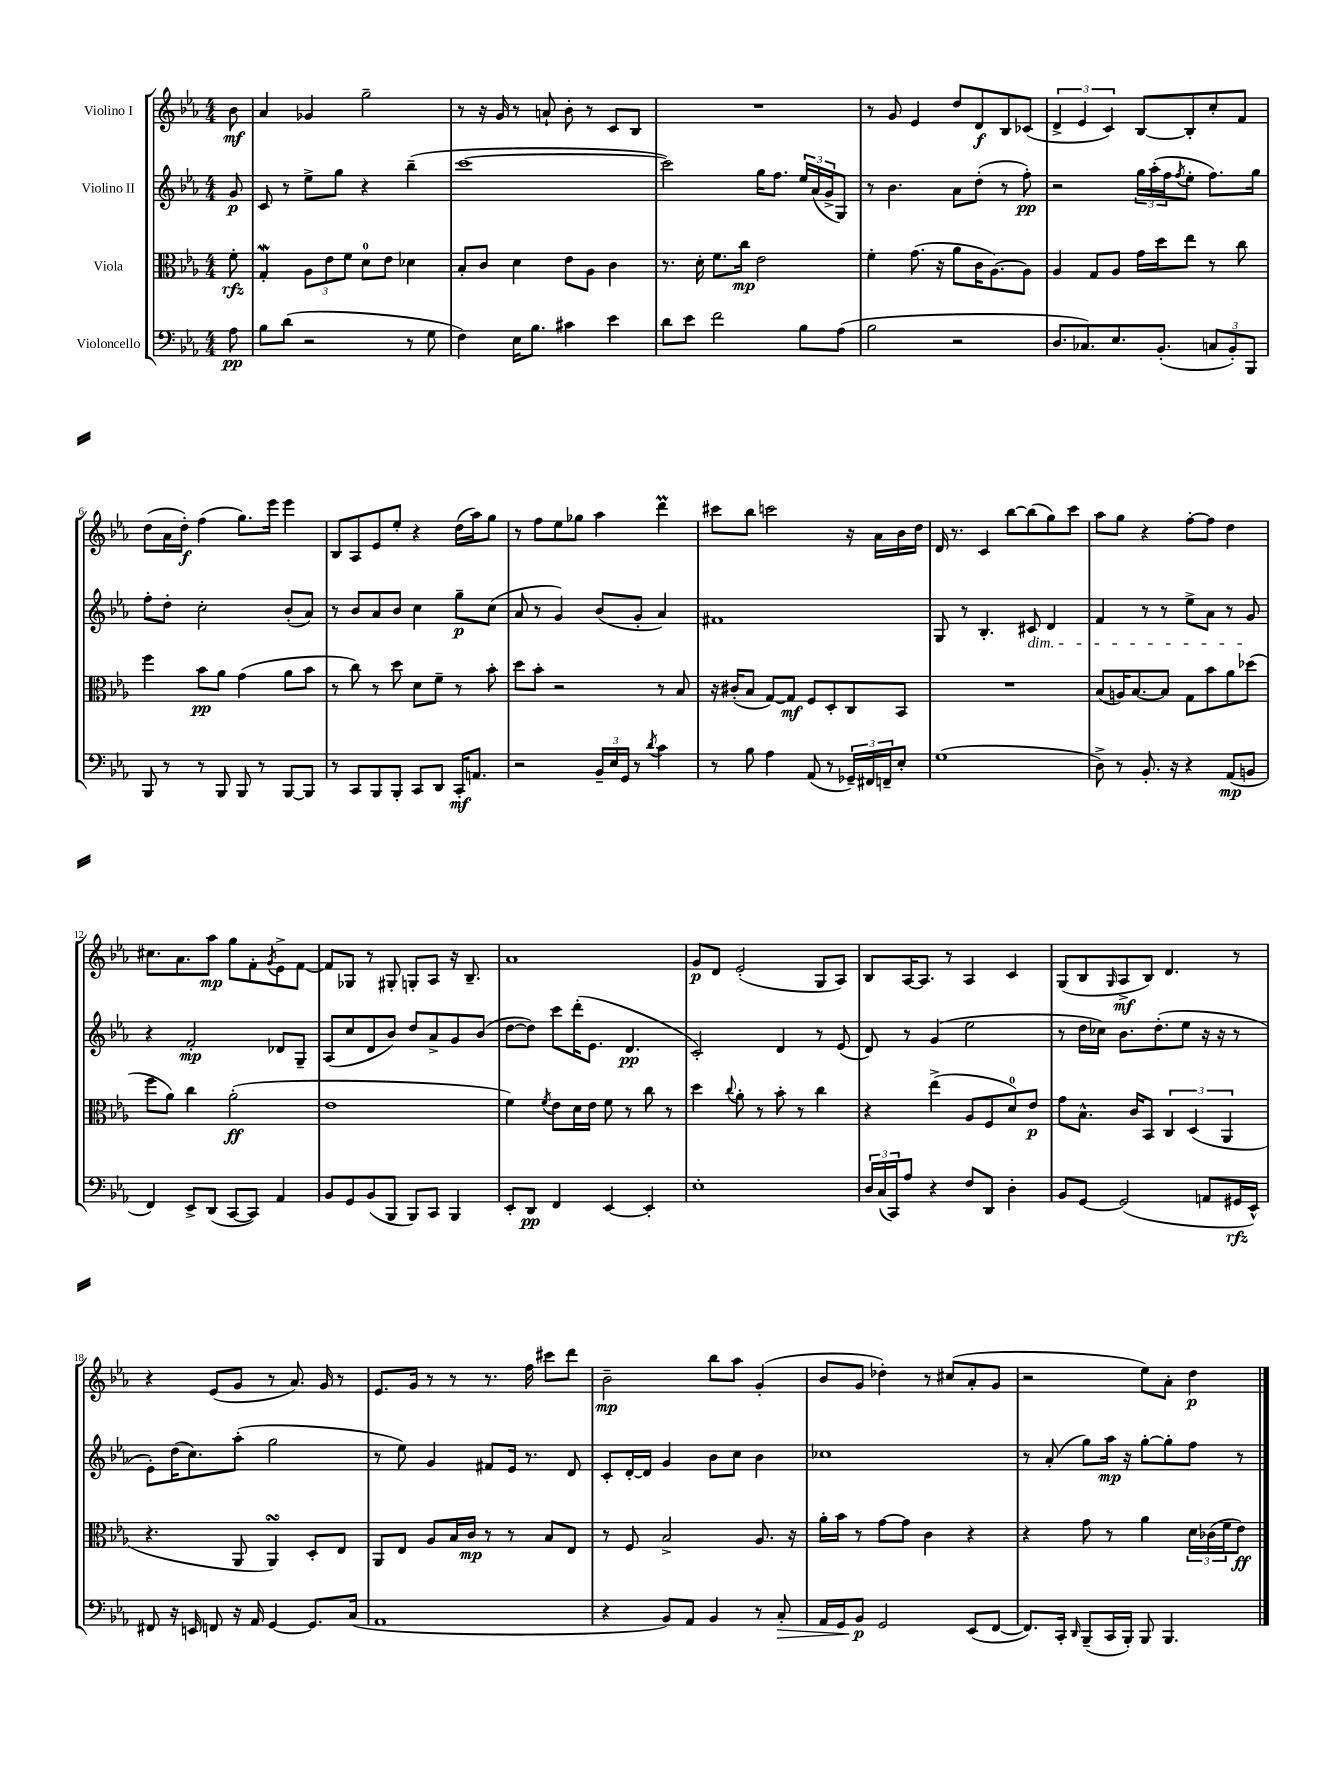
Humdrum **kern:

**kern	**kern	**kern	**kern
*staff4	*staff3	*staff2	*staff1
*clefF4	*clefC3	*clefG2	*clefG2
*k[b-e-a-]	*k[b-e-a-]	*k[b-e-a-]	*k[b-e-a-]
*M4/4	*M4/4	*M4/4	*M4/4
8A-	8f'	8g	8b-
=	=	=	=
8B-	4G'	8c	4a-
(8d	.	8r	.
2r	12A-	8ee-^	4g-
.	12e-	.	.
.	.	8gg	.
.	12f	.	.
.	8d	4r	2gg~
.	8e-	.	.
8r	4d-	(4bb-~	.
8G	.	.	.
=	=	=	=
4F)	8B-'	[1ccc	8r
.	8c	.	16r
.	.	.	16g
16E-	4d	.	8r
8.B-	.	.	.
.	.	.	8a`
4c#	8e-	.	8b-'
.	8A-	.	8r
4e-	4c	.	8c
.	.	.	8B-
=	=	=	=
8d	8.r	2ccc])	1r
8e-	.	.	.
.	16d'	.	.
2f	8.f	.	.
.	16cc	.	.
.	2e-	16gg	.
.	.	8.ff	.
8B-	.	24ee-	.
.	.	(24a-	.
.	.	24g^	.
(8A-	.	8G)	.
=	=	=	=
2B-	4f'	8r	8r
.	.	4.b-	8g
.	(8.g	.	4e-
.	16r	.	.
2r	8a-	8a-	8dd
.	16c	(8dd'	8d
.	[8.A-)	.	.
.	.	8r	8B-
.	8A-]	8ff')	(8c-
=	=	=	=
8.D	4A-	2r	6d^
.	.	.	6e-
8.C-)	.	.	.
.	8G	.	.
.	.	.	6c)
8.E-	8A-	.	.
.	16g	24gg	[8B-
.	.	(24aa-'	.
(8.BB-'	16dd	.	.
.	.	24ff	.
.	.	8qff	.
.	8ee-	8ee-'	8B-']
12C	8r	8.ff)	8cc'
12BB-')	.	.	.
.	8cc	.	8f
12BBB-	.	.	.
.	.	16gg	.
=	=	=	=
8BBB-	4ff	8ff'	(8dd
8r	.	8dd'	16a-
.	.	.	16dd')
8r	8b-	2cc'	(4ff
8BBB-	8a-	.	.
8BBB-	(4g	.	8.gg)
8r	.	.	.
.	.	.	16eee-
[8BBB-	8a-	(8b-'	4eee-
8BBB-]	8b-	8a-)	.
=	=	=	=
8r	8r	8r	8B-
8CC	8cc)	8b-	8A-
8BBB-	8r	8a-	8e-
8BBB-'	8dd	8b-	8ee-'
8CC	8d	4cc	4r
8DD	8f~	.	.
16CC'	8r	8gg~	(16dd
8.AA	.	.	16aa-)
.	8b-'	(8cc	8gg
=	=	=	=
2r	8dd	8a-	8r
.	8b-'	8r	8ff
.	2r	4g)	8ee-
.	.	.	8gg-
24BB-~	.	(8b-	4aa-
24E-	.	.	.
24GG	.	.	.
8r	.	8g'	.
8qd	.	.	.
4c	8r	4a-)	4ddd
.	8B-	.	.
=	=	=	=
8r	16r	1f#	8ccc#
.	(16c#'	.	.
8B-	8B-	.	8bb-
4A-	[8G)	.	2ccc
.	8G]	.	.
(8AA-	8F	.	.
8r	8D'	.	.
24GG-~)	8C	.	16r
24FF#	.	.	.
.	.	.	16a-
24FF~	.	.	.
8E-'	8BB-	.	16b-
.	.	.	16dd
=	=	=	=
(1G	1r	8G	16d
.	.	.	8.r
.	.	8r	.
.	.	4.B-'	4c
.	.	.	[8bb-
.	.	8c#	(8bb-]
.	.	4d	8gg)
.	.	.	8ccc
=	=	=	=
8D^)	(8B-	4f	8aa-
8r	16A)	.	8gg
.	[8.B-	.	.
8.BB-'	.	8r	4r
.	8B-]	8r	.
16r	.	.	.
4r	8G	8ee-^	[8ff'
.	8b-	8a-	8ff]
(8AA-	8a-	8r	4dd
8BB	(8dd-	8g	.
=	=	=	=
4FF)	8ff	4r	8.cc#
.	8a-)	.	.
.	.	.	8.a-
8EE-^	4cc	2f'	.
(8DD	.	.	8aa-
[8CC	(2a-'	.	8gg
8CC])	.	.	8f'
.	.	.	8qg
4AA-	.	8d-	8e-^
.	.	8G~	[8f
=	=	=	=
8BB-	1e-	(8A-	8f]
8GG	.	8cc	8G-
(8BB-	.	8d	8r
8BBB-	.	8b-)	8G#'
8BBB-)	.	8dd	8G'
8CC	.	8a-^	8A-
4BBB-	.	8g	16r
.	.	.	8.B-~
.	.	(8b-	.
=	=	=	=
8EE-'	4f)	[8dd	1a-
8DD	.	8dd])	.
.	8qf	.	.
4FF	8e-	8ccc	.
.	16d	(16ddd'	.
.	16e-	8.e-	.
[4EE-	8f	.	.
.	8r	4.d	.
4EE-']	8cc	.	.
.	8r	.	.
=	=	=	=
1E-'	4dd	2c')	8g
.	.	.	8d
.	8qqcc	.	.
.	8a-'	.	(2e-'
.	8r	.	.
.	8b-'	4d	.
.	8r	.	.
.	4cc	8r	8G
.	.	(8e-	8A-)
=	=	=	=
24D	4r	8d)	8B-
(24C	.	.	.
24CC)	.	.	.
8A-	.	8r	[16A-
.	.	.	8.A-]
4r	(4ee-^	(4g	.
.	.	.	8r
8F	8A-	2ee-	4A-
8DD	8F	.	.
4D'	8d)	.	4c
.	8e-	.	.
=	=	=	=
8BB-	8g	8r	(8G
[8GG	8.B-^^	16dd	8B-
.	.	16cc-)	.
.	.	.	16qqG
(2GG]	.	8.b-	8A-^
.	16c	.	.
.	8BB-	.	8B-)
.	.	(8.dd'	.
.	6C	.	4.d
.	.	8ee-	.
.	(6D	.	.
8AA	.	16r	.
.	.	16r	.
.	6AA-	.	.
16GG#	.	8r	8r
16EE-^^)	.	.	.
=	=	=	=
8FF#	4.r	8e-')	4r
16r	.	(16dd	.
16EE	.	8.cc)	.
8FF	.	.	(8e-
16r	8AA-	(8aa-'	8g
16AA-	.	.	.
[4GG	4AA-)	2gg	8r
.	.	.	8.a-)
8.GG]	8D'	.	.
.	.	.	16g
.	8E-	.	8r
(16C	.	.	.
=	=	=	=
1AA-	8AA-	8r	8.e-
.	8E-	8ee-)	.
.	.	.	16g
.	8A-	4g	8r
.	16B-	.	8r
.	16c	.	.
.	8r	8f#	8.r
.	8r	16e-	.
.	.	8.r	16ff
.	8B-	.	8ccc#
.	8E-	8d	8ddd
=	=	=	=
4r	8r	8c'	2b-~
.	8F	[16d'	.
.	.	16d]	.
8BB-)	2B-^	4g	.
8AA-	.	.	.
4BB-	.	8b-	8bb-
.	.	8cc	8aa-
8r	8.A-	4b-	(4g'
8C'	.	.	.
.	16r	.	.
=	=	=	=
16AA-	16a-'	1cc-	8b-
16GG	16b-	.	.
8BB-	8r	.	8g
2GG	[8g	.	4dd-')
.	8g]	.	.
.	4c	.	8r
.	.	.	(8cc#
(8EE-	4r	.	8a-'
[8FF	.	.	8g
=	=	=	=
8.FF])	4r	8r	2r
.	.	(8a-'	.
16CC'	.	.	.
16qqDD	.	.	.
(8BBB-~	8g	8gg)	.
16CC	8r	16aa-	.
16BBB-')	.	16r	.
8BBB-	4a-	[8gg'	8ee-)
4.BBB-	.	8gg']	8a-'
.	24d	8ff	4dd
.	(24c-	.	.
.	24f	.	.
.	8e-)	8r	.
==	==	==	==
*-	*-	*-	*-
